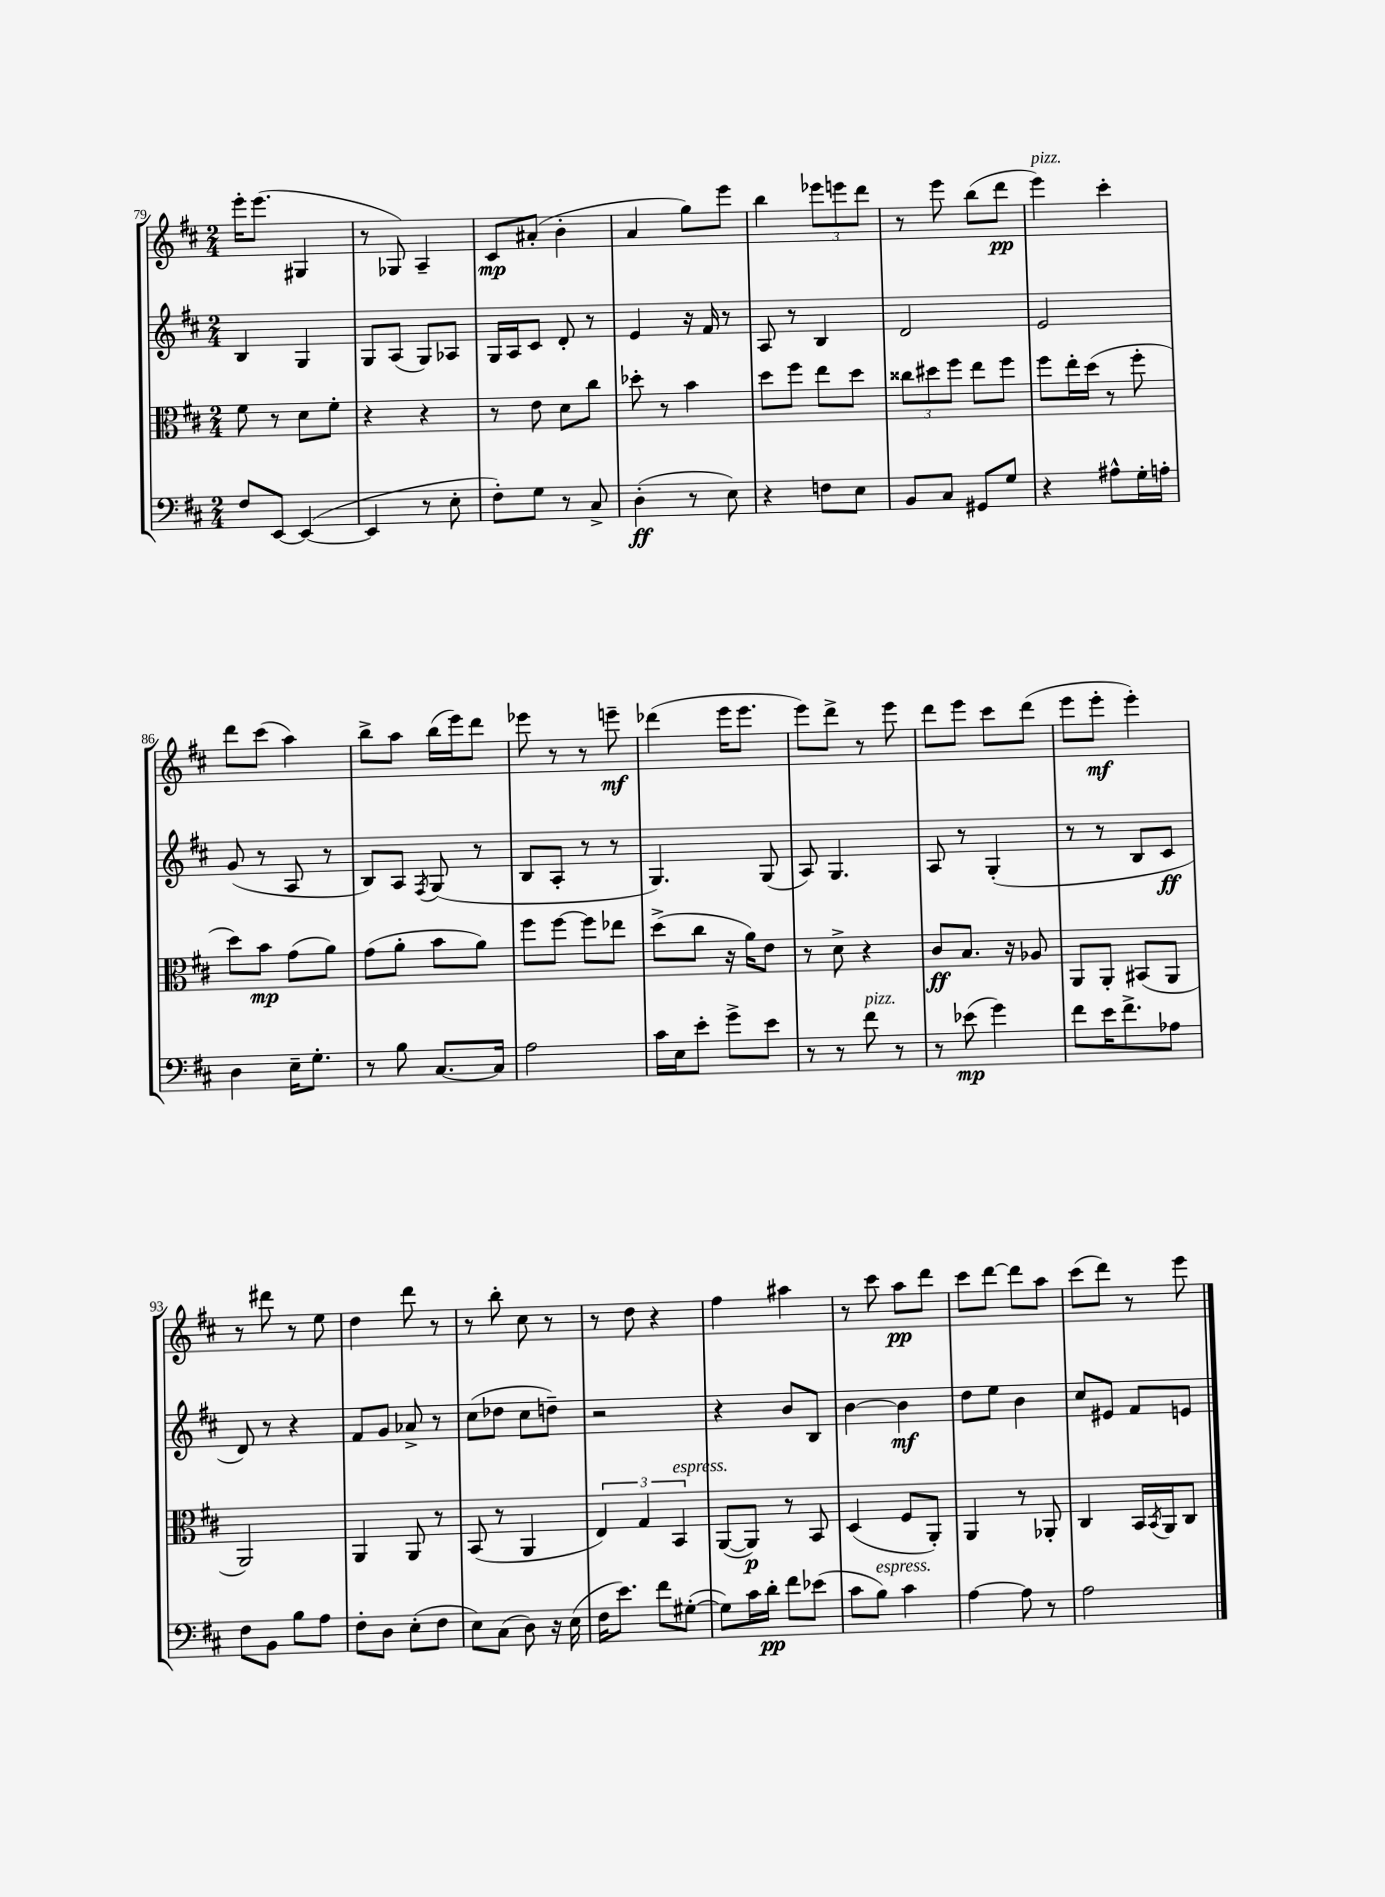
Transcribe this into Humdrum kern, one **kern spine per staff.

**kern	**dynam	**kern	**dynam	**kern	**dynam	**kern	**dynam
*part4	*part4	*part3	*part3	*part2	*part2	*part1	*part1
*staff4	*staff4	*staff3	*staff3	*staff2	*staff2	*staff1	*staff1
*clefF4	*	*clefC3	*	*clefG2	*	*clefG2	*
*k[f#c#]	*	*k[f#c#]	*	*k[f#c#]	*	*k[f#c#]	*
*M2/4	*	*M2/4	*	*M2/4	*	*M2/4	*
=79	=79	=79	=79	=79	=79	=79	=79
8F#/L	.	8f#\	.	4B/	.	16eee'\KL	.
.	.	.	.	.	.	(8.eee\J	.
[8EE/J	.	8r	.	.	.	.	.
(4EE/_	.	8d\L	.	4G/	.	4G#X/	.
.	.	8f#'\J	.	.	.	.	.
=80	=80	=80	=80	=80	=80	=80	=80
4EE/]	.	4r	.	8G/L	.	8r	.
.	.	.	.	(8A/J	.	8G-X/)	.
8r	.	4r	.	8G/L)	.	4A~/	.
8E'\	.	.	.	8A-X/J	.	.	.
=81	=81	=81	=81	=81	=81	=81	=81
8F#'\L)	.	8r	.	16G/LL	.	8c#/L	mp
.	.	.	.	16A/J	.	.	.
8G\J	.	8e\	.	8c#/J	.	(8a#X'/J	.
8r	.	8d\L	.	8d'/	.	4b'\	.
8C#^/	.	8cc#\J	.	8r	.	.	.
=82	=82	=82	=82	=82	=82	=82	=82
(4D'\	ff	8dd-X'\	.	4e/	.	4a/	.
.	.	8r	.	.	.	.	.
8r	.	4b\	.	16r	.	8gg\L)	.
.	.	.	.	16f#/	.	.	.
8E\)	.	.	.	8r	.	8eee\J	.
=83	=83	=83	=83	=83	=83	=83	=83
4r	.	8dd\L	.	8A/	.	4bb\	.
.	.	8ff#\J	.	8r	.	.	.
8Fn\L	.	8ee\L	.	4B/	.	12eee-X\L	.
.	.	.	.	.	.	12eeen\	.
8E\J	.	8dd\J	.	.	.	.	.
.	.	.	.	.	.	12ddd\J	.
=84	=84	=84	=84	=84	=84	=84	=84
8BB/L	.	12cc##X\L	.	2d/	.	8r	.
.	.	12dd#X\	.	.	.	.	.
8C#/J	.	.	.	.	.	8eee\	.
.	.	12ff#\J	.	.	.	.	.
8GG#X/L	.	8ee\L	.	.	.	(8bb\L	.
8G/J	.	8ff#\J	.	.	.	8ddd\J	pp
=85	=85	=85	=85	=85	=85	=85	=85
!	!	!	!	!	!	!LO:TX:a:i:t=pizz.	!
4r	.	8ff#\L	.	2e/	.	4eee\)	.
.	.	16ee'\L	.	.	.	.	.
.	.	(16dd\JJ	.	.	.	.	.
8A#X^^\L	.	8r	.	.	.	4ccc#'\	.
16G'\L	.	8ff#'\	.	.	.	.	.
16An'\JJ	.	.	.	.	.	.	.
!!LO:LB:g=z
=86	=86	=86	=86	=86	=86	=86	=86
4D\	.	8dd\L)	.	(8g/	.	8ddd\L	.
.	.	8b\J	mp	8r	.	(8ccc#\J	.
16E~\KL	.	(8g\L	.	8A/	.	4aa\)	.
8.G'\J	.	.	.	.	.	.	.
.	.	8a\J)	.	8r	.	.	.
=87	=87	=87	=87	=87	=87	=87	=87
8r	.	(8g\L	.	8B/L)	.	8bb^\L	.
8B\	.	8a'\J	.	8A/J	.	8aa\J	.
.	.	.	.	8qF#/	.	.	.
[8.C#/L	.	8b\L	.	(8G/	.	(16bb\LL	.
.	.	.	.	.	.	16eee\J)	.
.	.	8a\J)	.	8r	.	8ddd\J	.
16C#/Jk]	.	.	.	.	.	.	.
=88	=88	=88	=88	=88	=88	=88	=88
2A\	.	8ff#\L	.	8B/L	.	8eee-X\	.
.	.	[8ff#\J	.	8A'/J	.	8r	.
.	.	8ff#\L]	.	8r	.	8r	.
.	.	8ee-X\J	.	8r	.	8eeen~\	mf
=89	=89	=89	=89	=89	=89	=89	=89
16c#\LL	.	(8dd^\L	.	4.G/)	.	(4ddd-X\	.
16E\J	.	.	.	.	.	.	.
8e'\J	.	8cc#\J	.	.	.	.	.
8g^\L	.	16r	.	.	.	16eee\KL	.
.	.	16a\KL)	.	.	.	8.eee\J	.
8e\J	.	8e\J	.	(8G/	.	.	.
=90	=90	=90	=90	=90	=90	=90	=90
8r	.	8r	.	8A/)	.	8eee\L)	.
8r	.	8d^\	.	4.G/	.	8ddd^\J	.
!LO:TX:a:i:t=pizz.	!	!	!	!	!	!	!
8f#\	.	4r	.	.	.	8r	.
8r	.	.	.	.	.	8eee\	.
=91	=91	=91	=91	=91	=91	=91	=91
8r	.	8c#/L	ff	8A/	.	8ddd\L	.
(8e-X\	mp	8.B/J	.	8r	.	8eee\J	.
4g\)	.	.	.	(4G'/	.	8ccc#\L	.
.	.	16r	.	.	.	.	.
.	.	8A-X/	.	.	.	(8ddd\J	.
=92	=92	=92	=92	=92	=92	=92	=92
8f#\L	.	8AA/L	.	8r	.	8eee\L	.
16e\K	.	8AA'/J	.	8r	.	8eee'\J	mf
8.f#^\	.	.	.	.	.	.	.
.	.	(8BB#X/L	.	8B/L	.	4eee'\)	.
8A-X\J	.	8AA/J	.	8c#/J	ff	.	.
!!LO:LB:g=z
=93	=93	=93	=93	=93	=93	=93	=93
8F#\L	.	2AA/)	.	8d/)	.	8r	.
8BB\J	.	.	.	8r	.	8ddd#X\	.
8B\L	.	.	.	4r	.	8r	.
8A\J	.	.	.	.	.	8ee\	.
=94	=94	=94	=94	=94	=94	=94	=94
8F#'\L	.	4AA/	.	8f#/L	.	4dd\	.
8D\J	.	.	.	8g/J	.	.	.
(8E'\L	.	8AA/	.	8a-X^/	.	8ddd\	.
8F#\J	.	8r	.	8r	.	8r	.
=95	=95	=95	=95	=95	=95	=95	=95
8E\L)	.	(8BB/	.	(8cc#\L	.	8r	.
(8C#\J	.	8r	.	8dd-X\J	.	8bb'\	.
8D\)	.	4AA/	.	8cc#\L	.	8cc#\	.
16r	.	.	.	8ddn~\J)	.	8r	.
(16E\	.	.	.	.	.	.	.
=96	=96	=96	=96	=96	=96	=96	=96
16F#\KL	.	6E/)	.	2r	.	8r	.
8.e\J)	.	.	.	.	.	.	.
.	.	.	.	.	.	8dd\	.
.	.	6G/	.	.	.	.	.
8f#\L	.	.	.	.	.	4r	.
!	!	!LO:TX:a:i:t=espress.	!	!	!	!	!
.	.	6BB/	.	.	.	.	.
([8G#X'\J	.	.	.	.	.	.	.
=97	=97	=97	=97	=97	=97	=97	=97
8G#\L])	.	([8AA/L	.	4r	.	4ff#\	.
16c#\L	.	8AA/J])	p	.	.	.	.
16d'\JJ	pp	.	.	.	.	.	.
8f#\L	.	8r	.	8b/L	.	4aa#X\	.
(8e-X\J	.	8BB/	.	8B/J	.	.	.
=98	=98	=98	=98	=98	=98	=98	=98
8c#\L	.	(4D/	.	[4b\	.	8r	.
!LO:TX:a:i:t=espress.	!	!	!	!	!	!	!
8B\J)	.	.	.	.	.	8ccc#\	.
4c#\	.	8F#/L	.	4b\]	mf	8aa\L	pp
.	.	8AA'/J)	.	.	.	8ddd\J	.
=99	=99	=99	=99	=99	=99	=99	=99
[4A\	.	4AA/	.	8dd\L	.	8ccc#\L	.
.	.	.	.	8ee\J	.	[8ddd\J	.
8A\]	.	8r	.	4b\	.	8ddd\L]	.
8r	.	8AA-X'/	.	.	.	8aa\J	.
=100	=100	=100	=100	=100	=100	=100	=100
2A\	.	4C#/	.	8cc#/L	.	(8ccc#\L	.
.	.	.	.	8e#X/J	.	8ddd\J)	.
.	.	16BB/LL	.	8f#/L	.	8r	.
.	.	8qBB/	.	.	.	.	.
.	.	16AA/J	.	.	.	.	.
.	.	8C#/J	.	8en/J	.	8eee\	.
==	==	==	==	==	==	==	==
*-	*-	*-	*-	*-	*-	*-	*-
